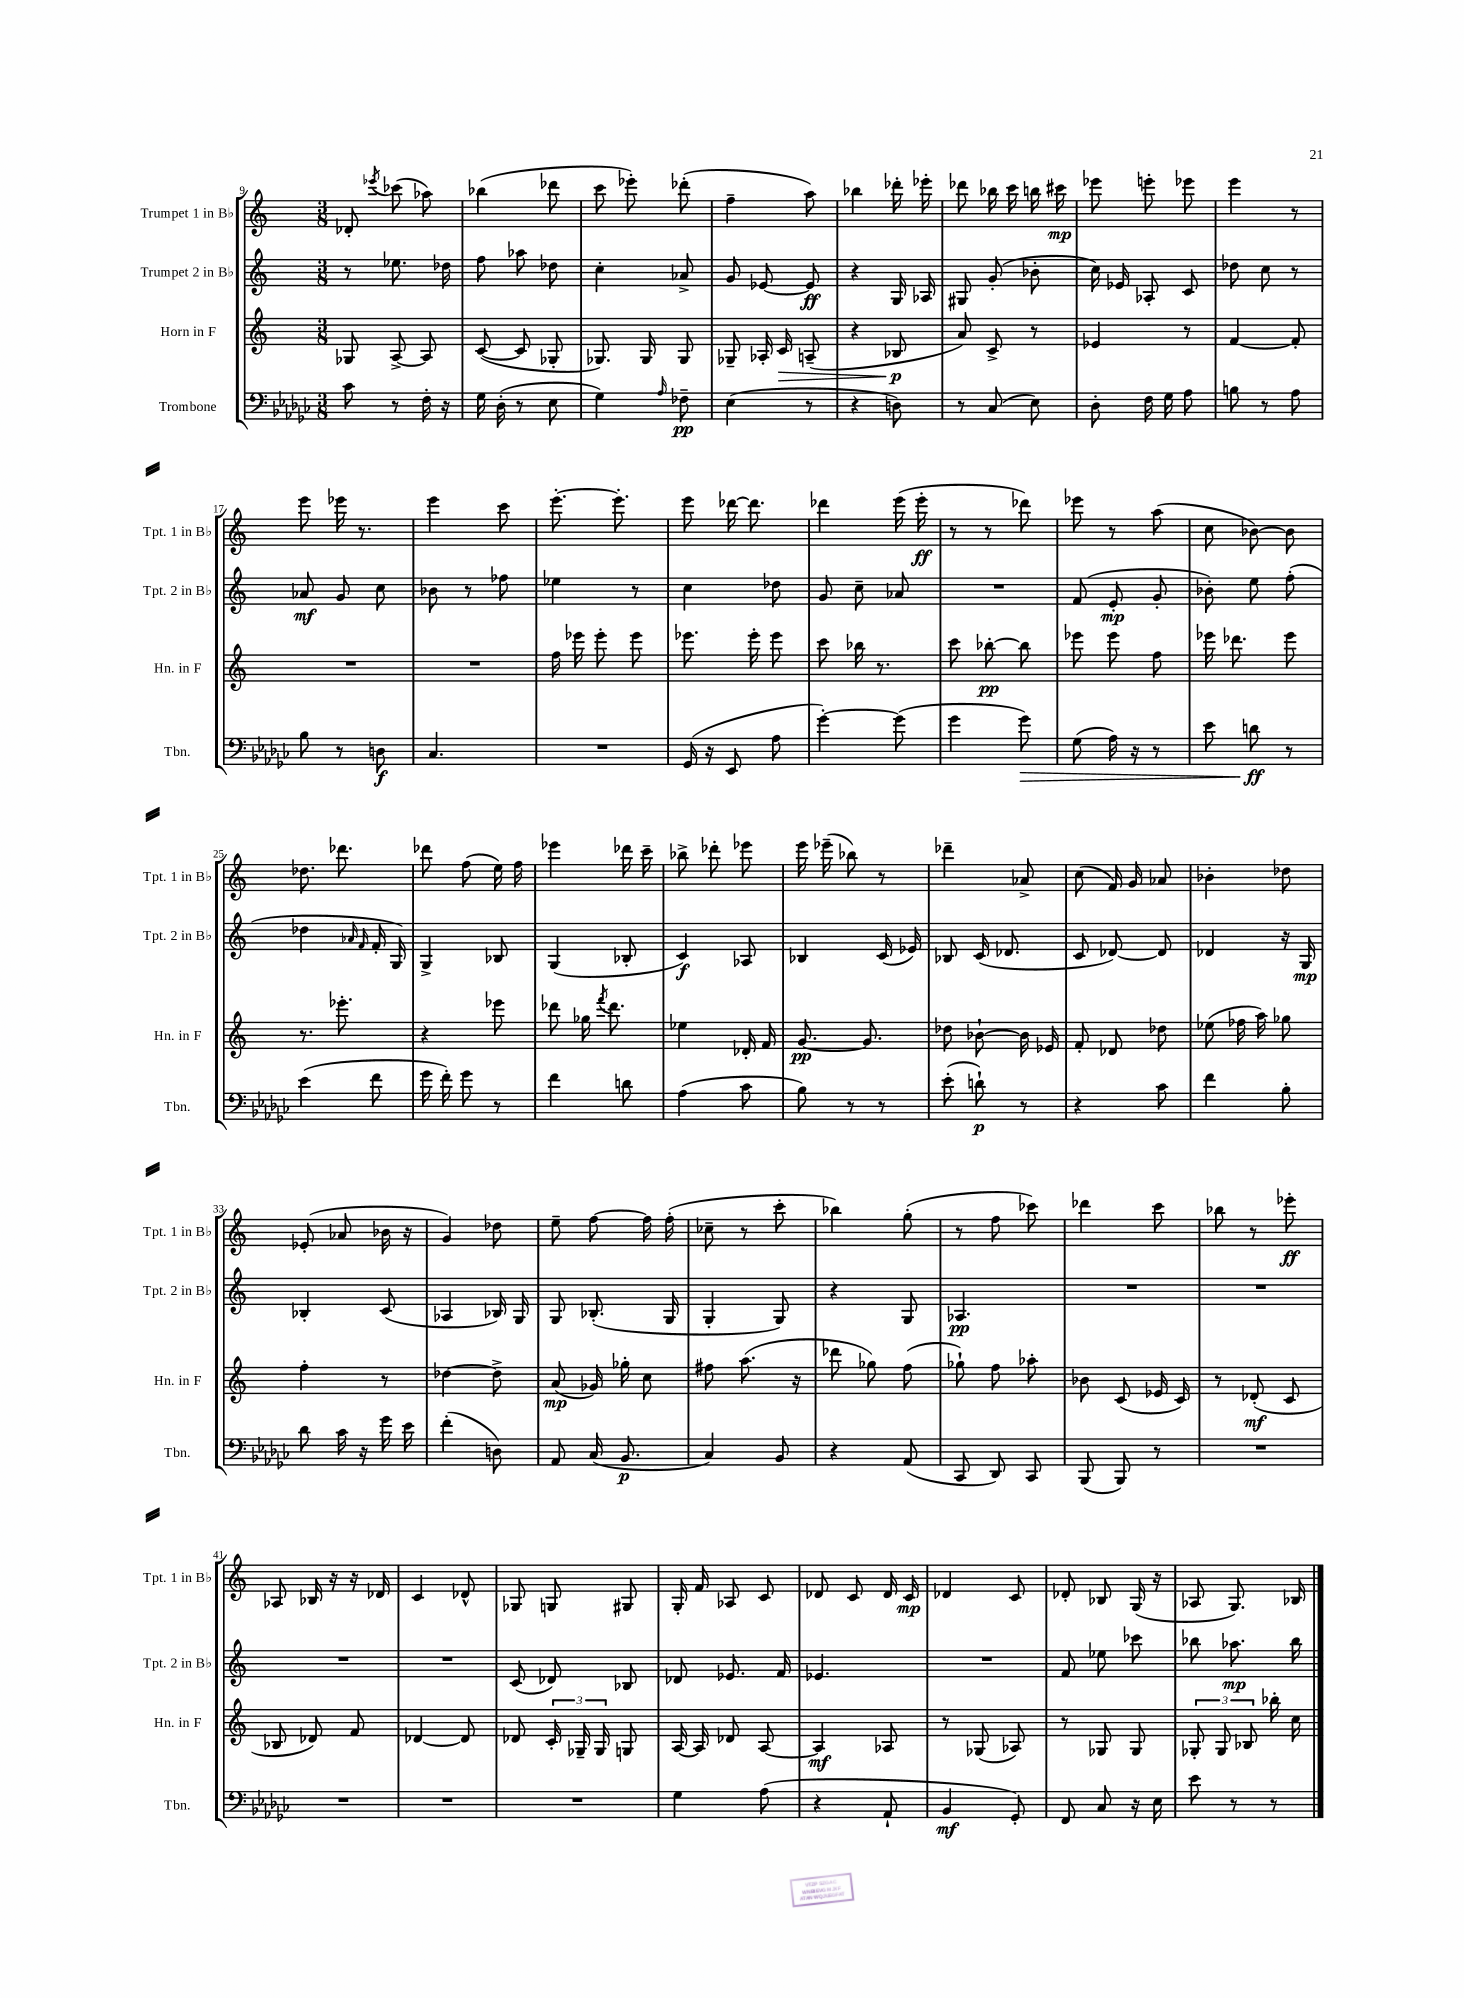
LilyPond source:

<<
\new StaffGroup <<
\new Staff = "s0" \with { instrumentName = "Trumpet 1 in Bb" shortInstrumentName = "Tpt. 1 in Bb" } {
    \clef treble \key c \major \numericTimeSignature \time 3/8
    \autoBeamOff des'8-. \acciaccatura { ees'''8 } ces'''8( aes''8) |
    bes''4( des'''8 |
    c'''8 ees'''8-.) des'''8-.( |
    f''4-- a''8) |
    bes''4 des'''16-. ees'''16-. |
    des'''8 bes''16 c'''16 b''16 cis'''16\mp |
    ees'''8 e'''8-. ees'''8 |
    e'''4 r8 |
    e'''8 ees'''16 r8. |
    e'''4 c'''8 |
    e'''8.~-. e'''8.-. |
    e'''8 des'''16~ des'''8. |
    des'''4 e'''16( e'''16-.\ff |
    r8 r8 des'''8) |
    ees'''8 r8 a''8( |
    c''8 bes'8~) bes'8 |
    des''8. des'''8. |
    des'''8 f''8( e''16) f''16 |
    ees'''4 des'''16 c'''16-- |
    bes''8-> des'''8-. ees'''8 |
    e'''16 ees'''16--( bes''8) r8 |
    des'''4-- aes'8-> |
    c''8( f'16) g'16 aes'8 |
    bes'4-. des''8 |
    ees'8-.( aes'8 bes'16 r16 |
    g'4) des''8 |
    e''8-- f''8~ f''16 f''16-.( |
    ces''8-- r8 c'''8-. |
    bes''4) g''8-.( |
    r8 f''8 ces'''8) |
    des'''4 c'''8 |
    bes''8 r8 ees'''8-.\ff |
    aes8 bes16 r16 r16 des'16 |
    c'4 des'8-^ |
    ges8 g8 gis8 |
    g16-. f'16 aes8 c'8 |
    des'8 c'8 des'16 c'16\mp |
    des'4 c'8 |
    des'8-. bes8 g16( r16 |
    aes8 g8.) bes16 \bar "|." |
}
\new Staff = "s1" \with { instrumentName = "Trumpet 2 in Bb" shortInstrumentName = "Tpt. 2 in Bb" } {
    \clef treble \key c \major \numericTimeSignature \time 3/8
    \autoBeamOff r8 ees''8. des''16 |
    f''8 aes''8 des''8 |
    c''4-. aes'8-> |
    g'8 ees'8~ ees'8\ff |
    r4 g16 aes16 |
    gis8 g'8-.( bes'8-. |
    c''16) ees'16 aes8-. c'8 |
    des''8 c''8 r8 |
    aes'8\mf g'8 c''8 |
    bes'8 r8 fes''8 |
    ees''4 r8 |
    c''4 des''8 |
    g'8 c''8-- aes'8 |
    R4. |
    f'8( e'8-.\mp g'8-. |
    bes'8-.) e''8 f''8-.( |
    des''4 \grace { aes'16 f'16 } f'16-. g16) |
    g4-> bes8 |
    g4( bes8-. |
    c'4\f) aes8 |
    bes4 c'16( ees'16) |
    bes8 c'16( des'8. |
    c'8 des'8~) des'8 |
    des'4 r16 g16\mp |
    bes4-. c'8( |
    aes4 bes16) g16 |
    g8 bes8.-.( g16 |
    g4-. g8) |
    r4 g8 |
    aes4.\pp |
    R4. |
    R4. |
    R4. |
    R4. |
    c'8( des'8) bes8 |
    des'8 ees'8. f'16 |
    ees'4. |
    R4. |
    f'8 ees''8 ces'''8 |
    bes''8 aes''8.\mp bes''16 \bar "|." |
}
\new Staff = "s2" \with { instrumentName = "Horn in F" shortInstrumentName = "Hn. in F" } {
    \clef treble \key c \major \numericTimeSignature \time 3/8
    \autoBeamOff ges8 a8~-> a8 |
    c'8~( c'8 ges8-. |
    ges8.) ges16 ges8 |
    ges8-- aes16-. c'16\> a8--( |
    r4 bes8\p\! |
    a'8) c'8-> r8 |
    ees'4 r8 |
    f'4~ f'8-. |
    R4. |
    R4. |
    f''16 ees'''16 ees'''8-. ees'''8 |
    ees'''8. ees'''16-. ees'''8 |
    c'''8 bes''16 r8. |
    c'''8 bes''8~-.\pp bes''8 |
    ees'''8 ees'''8 f''8 |
    ees'''16 des'''8. ees'''8 |
    r8. ees'''8.-. |
    r4 ees'''8 |
    des'''8 ges''16 \acciaccatura { f'''8 } des'''8. |
    ees''4 des'16-. f'16 |
    g'8.~\pp g'8. |
    des''8 bes'8~-! bes'16 ees'16 |
    f'8-. des'8 des''8 |
    ees''8( fes''16 a''16) ges''8 |
    f''4-. r8 |
    des''4~ des''8-> |
    a'8\mp( ges'16) ges''16-. c''8 |
    fis''8 a''8.( r16 |
    des'''8 ges''8) f''8( |
    ges''8-!) f''8 aes''8-. |
    bes'8 c'8( ees'16 c'16) |
    r8 des'8-.\mf( c'8 |
    bes8 des'8) f'8 |
    des'4~ des'8 |
    des'8 \tuplet 3/2 { c'16-. ges16-- ges16 } g8 |
    a16~ a16 des'8 a8~ |
    a4\mf aes8 |
    r8 ges8( aes8) |
    r8 ges8 ges8 |
    \tuplet 3/2 { ges8-. ges8 bes8 } bes''16-. c''16 \bar "|." |
}
\new Staff = "s3" \with { instrumentName = "Trombone" shortInstrumentName = "Tbn." } {
    \clef bass \key ges \major \numericTimeSignature \time 3/8
    \autoBeamOff ces'8 r8 f16-. r16 |
    ges16 des16-.( r8 ees8 |
    ges4) \grace { aes16 } fes8--\pp |
    ees4( r8 |
    r4 d8) |
    r8 ces8( ees8) |
    des8-. f16 ges16 aes8 |
    b8 r8 aes8 |
    bes8 r8 d8\f |
    ces4. |
    R4. |
    ges,16( r16 ees,8 aes8 |
    ges'4~-.) ges'8( |
    ges'4 ges'8\>) |
    ges8( aes16) r16 r8 |
    ees'8 d'8\ff\! r8 |
    ees'4( f'8 |
    ges'16 f'16-.) ges'8 r8 |
    f'4 d'8 |
    aes4( ces'8 |
    bes8) r8 r8 |
    ees'8-.( d'8-!\p) r8 |
    r4 ces'8 |
    f'4 bes8-. |
    des'8 ces'16 r16 ges'16 ees'16 |
    f'4-.( d8) |
    aes,8 ces16( bes,8.\p |
    ces4) bes,8 |
    r4 aes,8( |
    ces,8 des,8) ces,8 |
    bes,,8( bes,,8) r8 |
    R4. |
    R4. |
    R4. |
    R4. |
    ges4 aes8( |
    r4 aes,8-! |
    bes,4\mf ges,8-.) |
    f,8 ces8 r16 ees16 |
    ees'8 r8 r8 \bar "|." |
}
>>
>>
\layout { \context { \Score currentBarNumber = #9 } }
